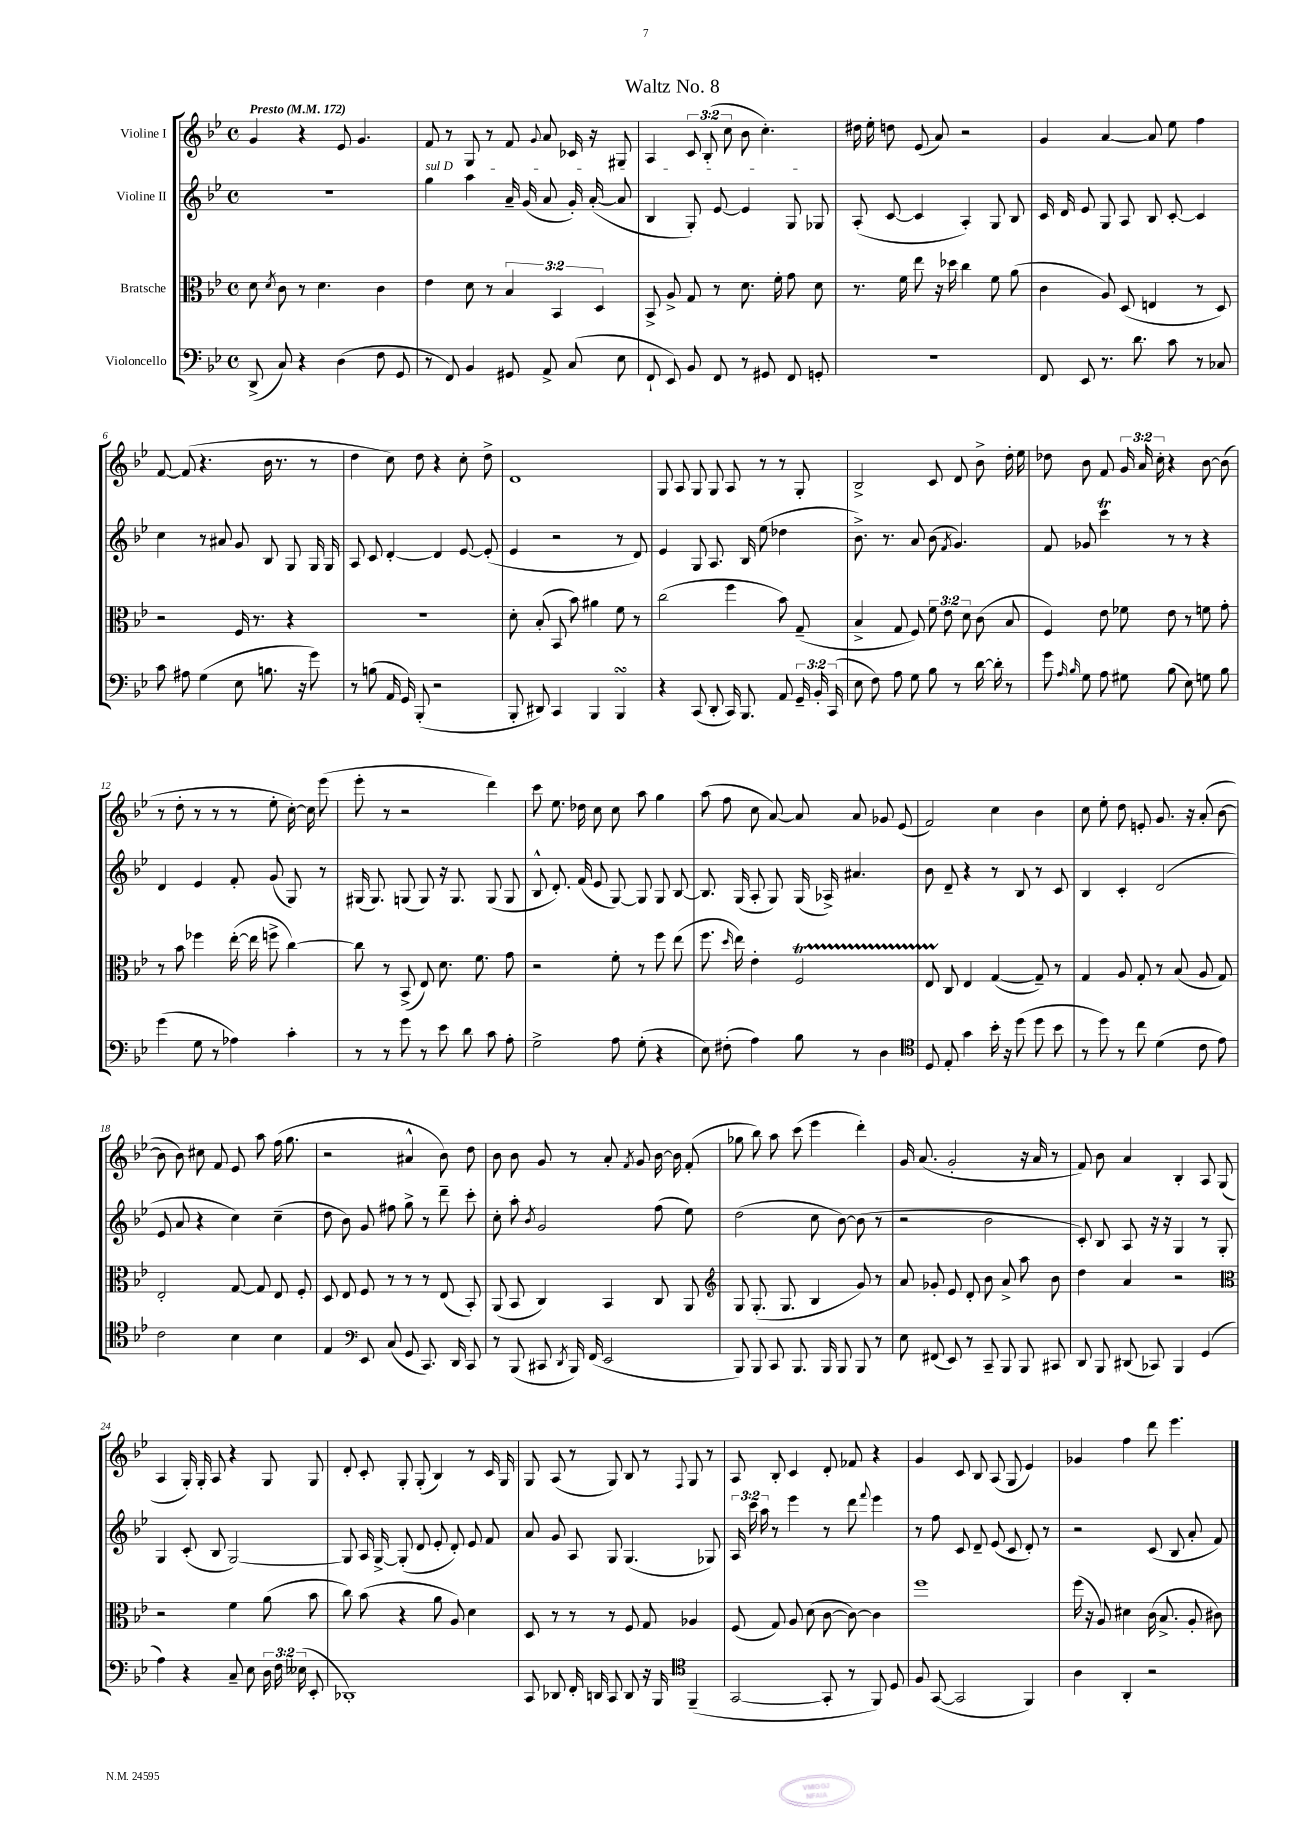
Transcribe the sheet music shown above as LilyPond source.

\header { title = "Waltz No. 8" }
<<
\new StaffGroup <<
\new Staff = "s0" \with { instrumentName = "Violine I" } {
    \clef treble \key bes \major \defaultTimeSignature \time 4/4 \override Staff.TupletNumber.text = #tuplet-number::calc-fraction-text \tempo "Presto" 4 = 172
    \autoBeamOff g'4 r4 ees'8 g'4. |
    f'8 r8 g8 r8 f'8 \appoggiatura { g'8 } a'8 ces'16 r16 gis8 |
    a4 \tuplet 3/2 { c'8 bes8-.( c''8 } bes'8 c''4.-.) |
    dis''16 ees''16-. d''8 ees'8( a'8) r2 |
    g'4 a'4~ a'8 ees''8 f''4 |
    f'8~ f'8( r4. bes'16 r8. r8 |
    d''4 c''8) d''8 r4 c''8-. d''8-> |
    d'1 |
    g8 a8 g8 g8 a8 r8 r8 g8-. |
    bes2-> c'8 d'8 bes'8-> d''16-. ees''16 |
    des''8 bes'8 f'8 \tuplet 3/2 { g'16 a'16 c''16-. } r4 bes'8~ bes'8( |
    r8 d''8-. r8 r8 r8 ees''8-. c''16~-.) c''16 ees'''8( |
    ees'''8-. r8 r2 d'''4) |
    c'''8 ees''8. des''16 c''8 c''8 a''8 g''4 |
    a''8( f''8 c''8 a'8~) a'8 a'8 ges'8 ees'8( |
    f'2) c''4 bes'4 |
    c''8 ees''8-. d''8 e'8-. g'8. r16 a'8-.( bes'8~ |
    bes'8 bes'8) cis''8 f'8 ees'8 a''8 f''16( g''8. |
    r2 ais'4-^ bes'8) d''8 |
    bes'8 bes'8 g'8 r8 a'8-. \acciaccatura { f'8 } g'8 bes'16~ bes'16 f'8-.( |
    ges''8 bes''8) a''8 c'''8( ees'''4 d'''4-.) |
    g'16 a'8.( g'2-. r16 a'16 r8 |
    f'8) bes'8 a'4 bes4-. a8 g8( |
    a4 g16-.) g16-. a8 r4 g8 g8 |
    d'8-. c'8-. g8-. g8-.( bes4) r8 c'16 g16 |
    g8 a8( r8 g8) bes8 r8 \appoggiatura { f8 } g8 r8 |
    a8 bes8-. c'4 d'8-. fes'8 r4 |
    g'4 c'8 bes8 a8( g8 ees'4) |
    ges'4 f''4 d'''8 ees'''4. \bar "|." |
}
\new Staff = "s1" \with { instrumentName = "Violine II" } {
    \clef treble \key bes \major \defaultTimeSignature \time 4/4 \override Staff.TupletNumber.text = #tuplet-number::calc-fraction-text
    \autoBeamOff R1 |
    \once \override TextSpanner.bound-details.left.text = \markup { \italic "sul D" } g''4\startTextSpan a''4 a'16-- g'16( a'8 g'16-.) a'16~-.( a'8 |
    bes4 g8-.) ees'8~ ees'4 g8 ges8\stopTextSpan |
    a8-.( c'8~ c'4 a4-.) g8 bes8 |
    c'16 d'16 ees'8 g8 a8 bes8 c'8~-. c'4 |
    c''4 r8 ais'8 g'8 bes8 g8 g16 g16 |
    a8 c'8 d'4~-. d'4 ees'8~ ees'8-.( |
    ees'4 r2 r8 d'8) |
    ees'4 g8 a8. bes16 ees''8( des''4 |
    bes'8.->) r8. a'8 bes'8( \acciaccatura { f'8 } g'4.) |
    f'8 ges'8 c'''4\trill r8 r8 r4 |
    d'4 ees'4 f'8-. g'8( g8) r8 |
    gis16( gis8.) g8( g8) r16 g8. g8( g8 |
    bes8-^ d'8.-.) f'16( ees'8 g8~) g8 g8 bes8~ |
    bes8. g16( a8-. g8) g16( aes16->) ais'4. |
    bes'8 d'8-- r4 r8 bes8 r8 c'8 |
    bes4 c'4-. d'2( |
    ees'8 a'8 r4 c''4) c''4--( |
    d''8 bes'8) g'8 fis''8 g''8-> r8 d'''8-- c'''8-. |
    c''8-. a''8-. \acciaccatura { bes'8 } g'2 f''8( ees''8) |
    d''2( c''8 bes'8~) bes'8( r8 |
    r2 bes'2 |
    c'8-.) bes8 a8 r16 r16 g4 r8 g8-. |
    g4 c'8-.( bes8 g2~) |
    g8 a16 g16~-> g8-.( d'8 ees'8-. d'8-.) ees'8 f'8 |
    a'8 g'8 a8 g8 g4.( ges8) |
    \tuplet 3/2 { a16 c'''16 a''16 } r8 ees'''4 r8 d'''8 \appoggiatura { f'''8 } ees'''4 |
    r8 f''8 c'8 d'8-- ees'8( c'8 d'8-.) r8 |
    r2 c'8( bes8 a'8-. f'8) \bar "|." |
}
\new Staff = "s2" \with { instrumentName = "Bratsche" } {
    \clef alto \key bes \major \defaultTimeSignature \time 4/4 \override Staff.TupletNumber.text = #tuplet-number::calc-fraction-text
    \autoBeamOff d'8 \acciaccatura { d'8 } c'8 r8 d'4. c'4 |
    ees'4 d'8 r8 \tuplet 3/2 { bes4 bes,4 d4 } |
    bes,8-> a8-> g8 r8 d'8. f'16-. g'8 d'8 |
    r8. f'16 ees''8 r16 des''16 c''4 f'8 a'8( |
    c'4 a8) d8( e4 r8 d8) |
    r2 f16 r8. r4 |
    R1 |
    d'8-. bes8-.( bes,8 bes'8) ais'4 f'8 r8 |
    c''2( f''4 bes'8) g8--( |
    bes4-> g8 f8) \tuplet 3/2 { f'8 ees'8 d'8 } c'8( bes8 |
    f4) ees'8 fes'8 ees'8 r8 f'8 g'8-. |
    r8 bes'8 fes''4 ees''16~-.( ees''16 f''8-> c''4~) |
    c''8 r8 bes,8->( ees8) d'8. f'8. g'8 |
    r2 f'8-. r8 f''8 ees''8( |
    f''8. \grace { d''16 } ees''16) ees'4-. f2\startTrillSpan |
    ees8 c8\stopTrillSpan ees4 g4~( g8--) r8 |
    g4 a8 g8-. r8 bes8( a8 g8) |
    ees2-. g8~ g8 ees8 f8-. |
    d8 ees8 f8 r8 r8 r8 ees8( bes,8-.) |
    a,8( bes,8 c4) bes,4 c8 a,8 |
    \clef treble g8 g8.-.( g8. bes4 g'8) r8 |
    a'8 ges'8-. ees'8 d'8-. bes'8 a'8-> a''8 bes'8 |
    d''4 a'4 r2 |
    \clef alto r2 f'4 a'8( bes'8 |
    c''8) bes'8( r4 a'8 a8) d'4 |
    d8 r8 r8 r8 f8 g8 aes4 |
    f8( g8) a8 d'8( c'8~ c'8~) c'4 |
    f''1 |
    f''16( r16 a8) dis'4 c'16( bes8.-> a8-. cis'8) \bar "|." |
}
\new Staff = "s3" \with { instrumentName = "Violoncello" } {
    \clef bass \key bes \major \defaultTimeSignature \time 4/4 \override Staff.TupletNumber.text = #tuplet-number::calc-fraction-text
    \autoBeamOff d,8->( c8) r4 d4( f8 g,8 |
    r8 f,8) bes,4 gis,8 a,8-> c8( ees8 |
    f,8-! ees,8) bes,8 f,8 r8 gis,8 f,8 g,8-. |
    r1 |
    f,8 ees,8 r8. d'8. c'8 r8 ces8 |
    c'8 ais8 g4( ees8 b8. r16 g'8) |
    r8 b8( a,16 g,16) bes,,8-.( r2 |
    bes,,8-. dis,8) c,4 bes,,4 bes,,4\turn |
    r4 c,8( d,8-. c,16) bes,,8. a,8 \tuplet 3/2 { g,16-- bes,16-. c,16( } |
    ees8 f8) a8 g8 bes8 r8 d'16~ d'16-. r8 |
    g'8 \grace { a16 bes16 } g8 a8 gis8 bes8( ees8) g8 bes8 |
    g'4( g8 r8 aes4) c'4-. |
    r8 r8 g'8 r8 ees'8 d'8 c'8 a8-. |
    g2-> a8 g8-.( r4 |
    ees8) fis8-.( a4) bes8 r8 d4 |
    \clef tenor d8 ees8-. g'4 bes'16-. r16 d''8( d''8 bes'8 |
    r8 d''8) r8 c''8 d'4( c'8 ees'8) |
    c'2 bes4 bes4 |
    ees4 \clef bass ees,8 c8( g,8 c,8.) d,16 c,8 |
    r8 bes,,8( cis,8 \acciaccatura { d,8 } bes,,16) f,16( ees,2 |
    bes,,8) bes,,8 c,8 bes,,8. bes,,16 bes,,8 bes,,8 r8 |
    ees8 fis,8( ees,8) r8 c,8-- bes,,8 bes,,8 cis,8 |
    d,8 bes,,8 dis,8( ces,8) bes,,4 g,4( |
    a4) r4 c8-- ees8 \tuplet 3/2 { d16 f16 eeses16( } ees,8-. |
    des,1-.) |
    c,8 des,8 f,16-. d,16 c,8 d,8 r16 bes,,16 \clef tenor f,4--( |
    g,2~ g,8-. r8 f,8) d8 |
    f8 g,8~( g,2 f,4) |
    a4 a,4-. r2 \bar "|." |
}
>>
>>
